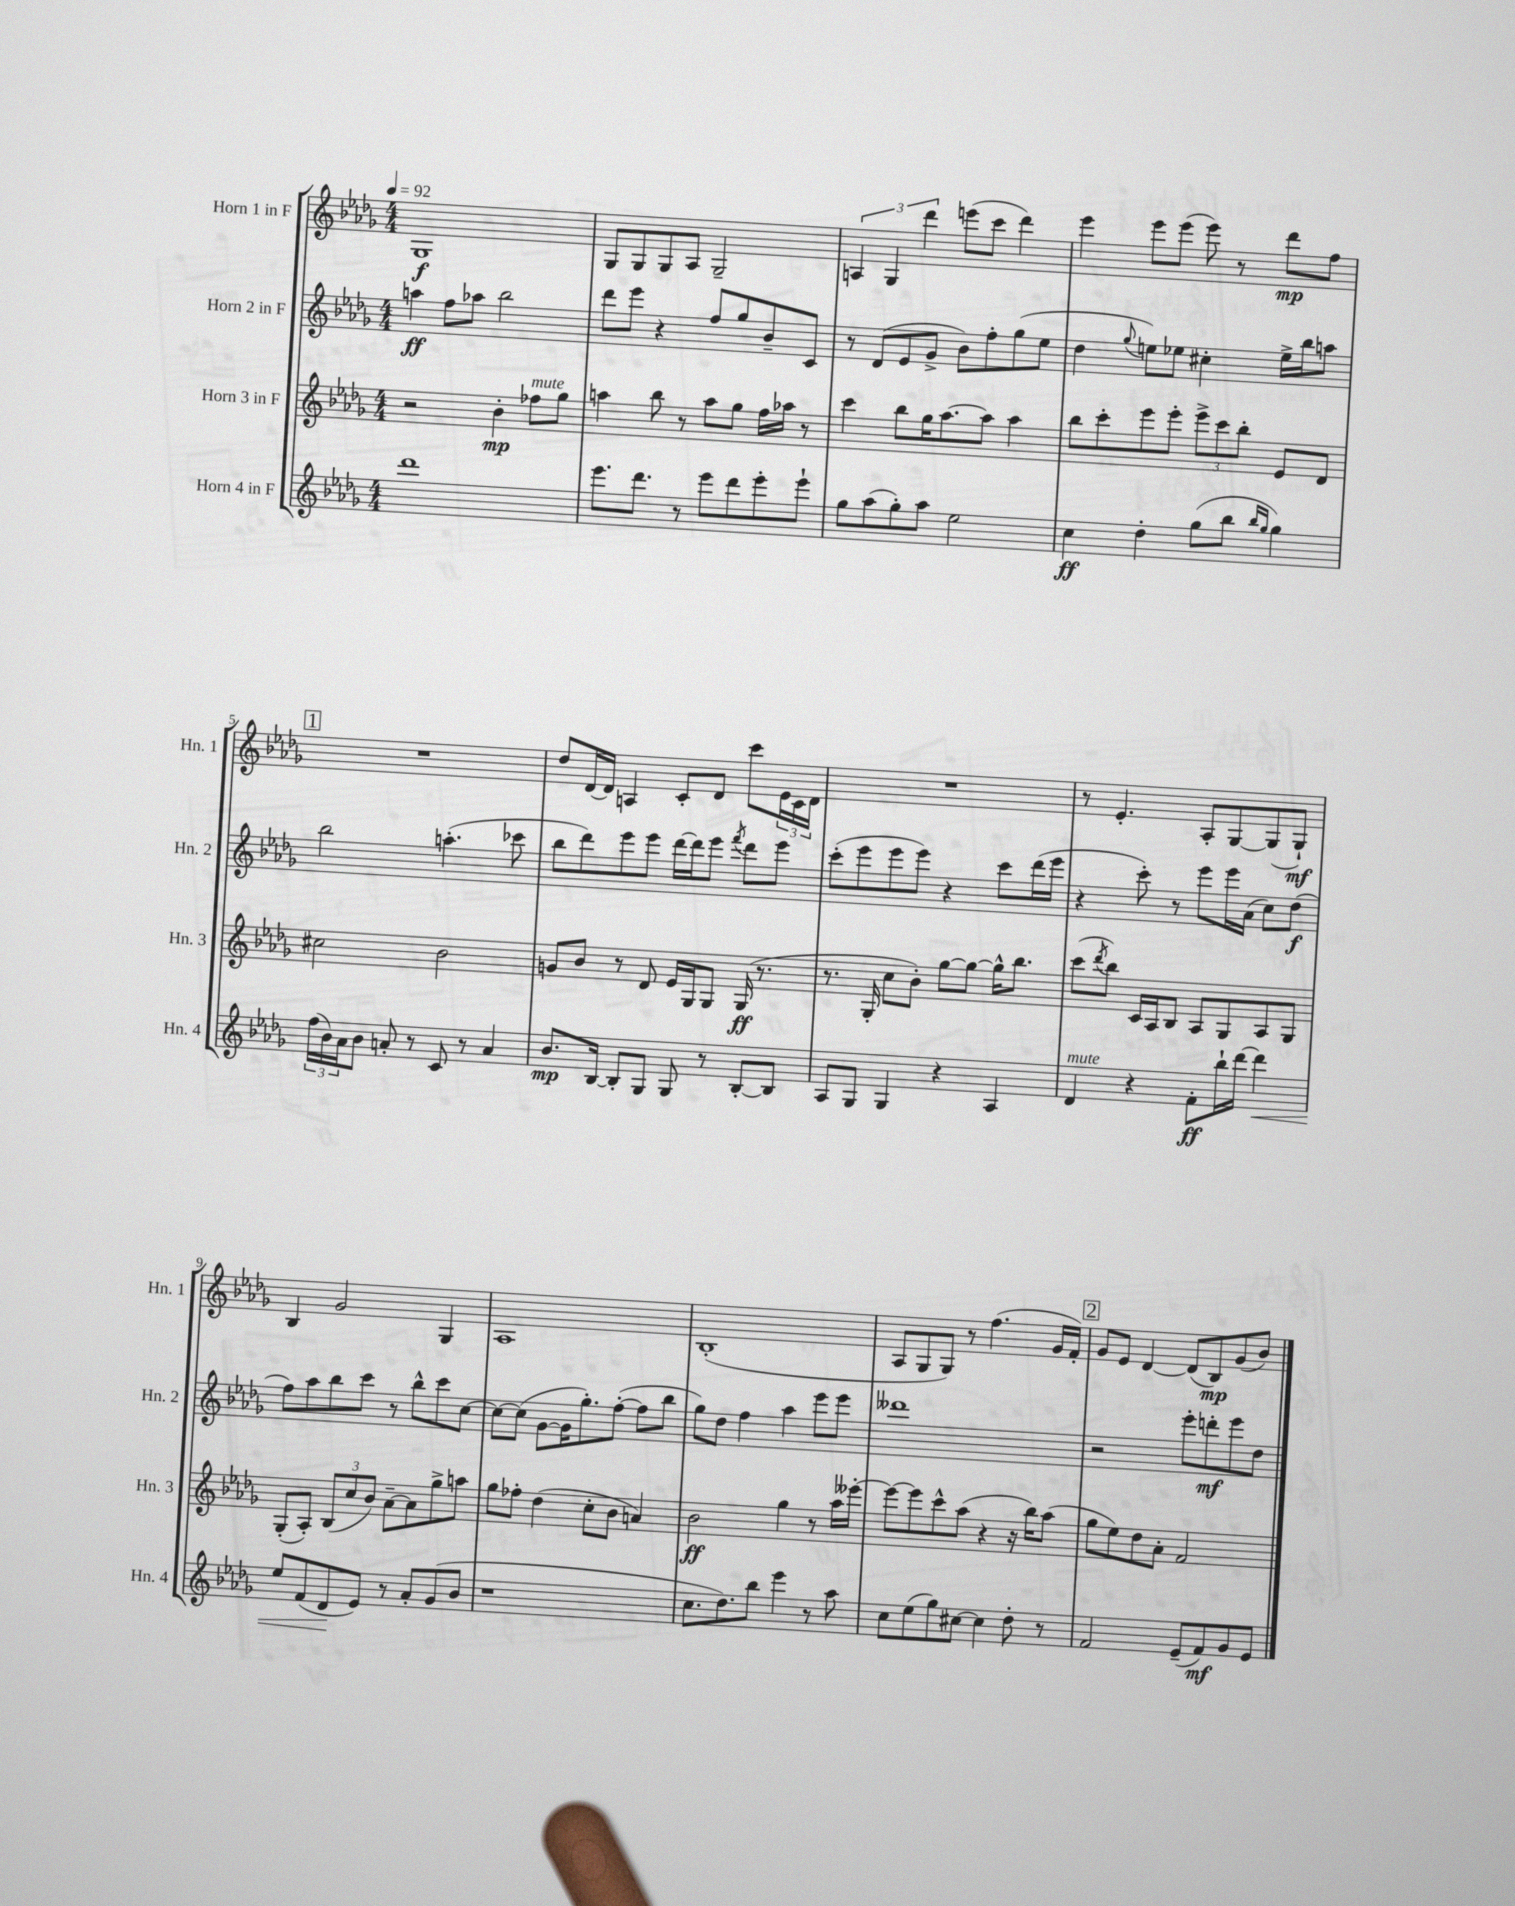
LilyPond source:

<<
\new StaffGroup <<
\new Staff = "s0" \with { instrumentName = "Horn 1 in F" shortInstrumentName = "Hn. 1" } {
    \clef treble \key des \major \numericTimeSignature \time 4/4 \tempo 4 = 92
    ges1\f |
    ges8 ges8 ges8 aes8 ges2-- |
    \tuplet 3/2 { a4 ges4 des'''4 } e'''8( c'''8 des'''4) |
    ees'''4 ees'''8 ees'''8( ees'''8) r8 des'''8\mp f''8 |
    \mark \markup { \box "1" } R1 |
    des''8 des'16~ des'16 a4 c'8-. des'8 c'''8 \tuplet 3/2 { ees'16 c'16 des'16 } |
    R1 |
    r8 ees'4.-. aes8-. ges8~ ges8( ges8-!\mf) |
    bes4 ges'2 ges4 |
    aes1 |
    bes1-.( |
    aes8 ges8 ges8) r8 f''4.( ges'16 f'16-.) |
    \mark \markup { \box "2" } ges'8 ees'8 des'4~ des'8( bes8\mp) ges'8( bes'8) \bar "|." |
}
\new Staff = "s1" \with { instrumentName = "Horn 2 in F" shortInstrumentName = "Hn. 2" } {
    \clef treble \key des \major \numericTimeSignature \time 4/4
    a''4\ff f''8 aes''8 bes''2 |
    des'''8 ees'''8 r4 f''8 ges''8 bes'8-- c'8 |
    r8 des'8( ees'8 ges'8-> bes'8) f''8-. ges''8( ees''8 |
    des''4 \appoggiatura { ges''8 } e''8) ees''8 cis''4-. ees''16-> bes''16 a''8 |
    \mark \markup { \box "1" } bes''2 a''4.-.( ces'''8 |
    bes''8 des'''8) ees'''8 ees'''8 des'''16~ des'''16 ees'''8 \acciaccatura { f'''8 } des'''8 ees'''8 |
    c'''8-.( ees'''8 ees'''8 ees'''8) r4 c'''8 des'''16( ees'''16 |
    r4 c'''8-.) r8 ees'''8 ees'''16 aes'16( c''8) des''8\f( |
    f''8) aes''8 bes''8 c'''8 r8 bes''8-^ c'''8 c''8~ |
    c''8~ c''8( ges'8~ ges'16 ges''8.-.) f''8~-.( f''8 bes''8 |
    ges''8) des''8 f''4 aes''4 ees'''8 ees'''8 |
    deses'''1 |
    \mark \markup { \box "2" } r2 ees'''8-. d'''8-.\mf ees'''8 des''8 \bar "|." |
}
\new Staff = "s2" \with { instrumentName = "Horn 3 in F" shortInstrumentName = "Hn. 3" } {
    \clef treble \key des \major \numericTimeSignature \time 4/4
    r2 bes'4-.\mp fes''8^\markup { \italic "mute" } ges''8 |
    a''4 bes''8 r8 a''8 ges''8 f''16 aes''16 r8 |
    c'''4 bes''8 ges''16 aes''8.~ aes''8 aes''4 |
    bes''8 c'''8-. ees'''8 ees'''8-. \tuplet 3/2 { ees'''8-> c'''8 bes''8-. } ees'8 des'8 |
    \mark \markup { \box "1" } cis''2 bes'2 |
    g'8 bes'8 r8 des'8 ees'16 ges16 ges8 ges16\ff( r8. |
    r8. ges16-. c''8 bes'8-.) ges''8~ ges''8~ ges''16-^ bes''8. |
    c'''8( \acciaccatura { des'''8 } bes''8) c'16 aes16 bes8 aes8 ges8 aes8 ges8 |
    ges8-.( aes8-.) \tuplet 3/2 { bes8( c''8 bes'8) } aes'8~-- aes'8 ges''8-> a''8 |
    ges''8 fes''8-. des''4( c''8-. bes'8 a'4) |
    bes'2\ff ges''4 r8 aes''16 eeses'''16~-. |
    eeses'''8~ eeses'''8 c'''8-^ aes''8( r4 r16 bes''16) aes''8( |
    \mark \markup { \box "2" } ges''8 ees''8) des''8 aes'8-. f'2 \bar "|." |
}
\new Staff = "s3" \with { instrumentName = "Horn 4 in F" shortInstrumentName = "Hn. 4" } {
    \clef treble \key des \major \numericTimeSignature \time 4/4
    des'''1 |
    ees'''8. des'''8. r8 ees'''8 des'''8 ees'''8-. ees'''8-! |
    ges''8 aes''8( ges''8-.) aes''8 ees''2 |
    c''4\ff des''4-. ges''8( bes''8 \grace { bes''16 ges''16 } ges''4) |
    \mark \markup { \box "1" } \tuplet 3/2 { f''16( bes'16) aes'16 } bes'8 a'8-. r8 c'8 r8 a'4 |
    bes'8.\mp bes16~ bes8-. ges8 ges8 r8 bes8~-. bes8 |
    aes8 ges8 ges4 r4 aes4 |
    des'4^\markup { \italic "mute" } r4 f'8-.\ff bes''16-! des'''16~ des'''4\< |
    ees''8 f'8( des'8\! ees'8) r8 aes'8-. ges'8( bes'8 |
    r1 |
    c''8. des''8.) bes''8 ees'''4 r8 aes''8 |
    c''8 ees''8( ges''8) cis''8~ cis''4 des''8-. r8 |
    \mark \markup { \box "2" } f'2 ees'8--( f'8\mf) ges'8 ees'8 \bar "|." |
}
>>
>>
